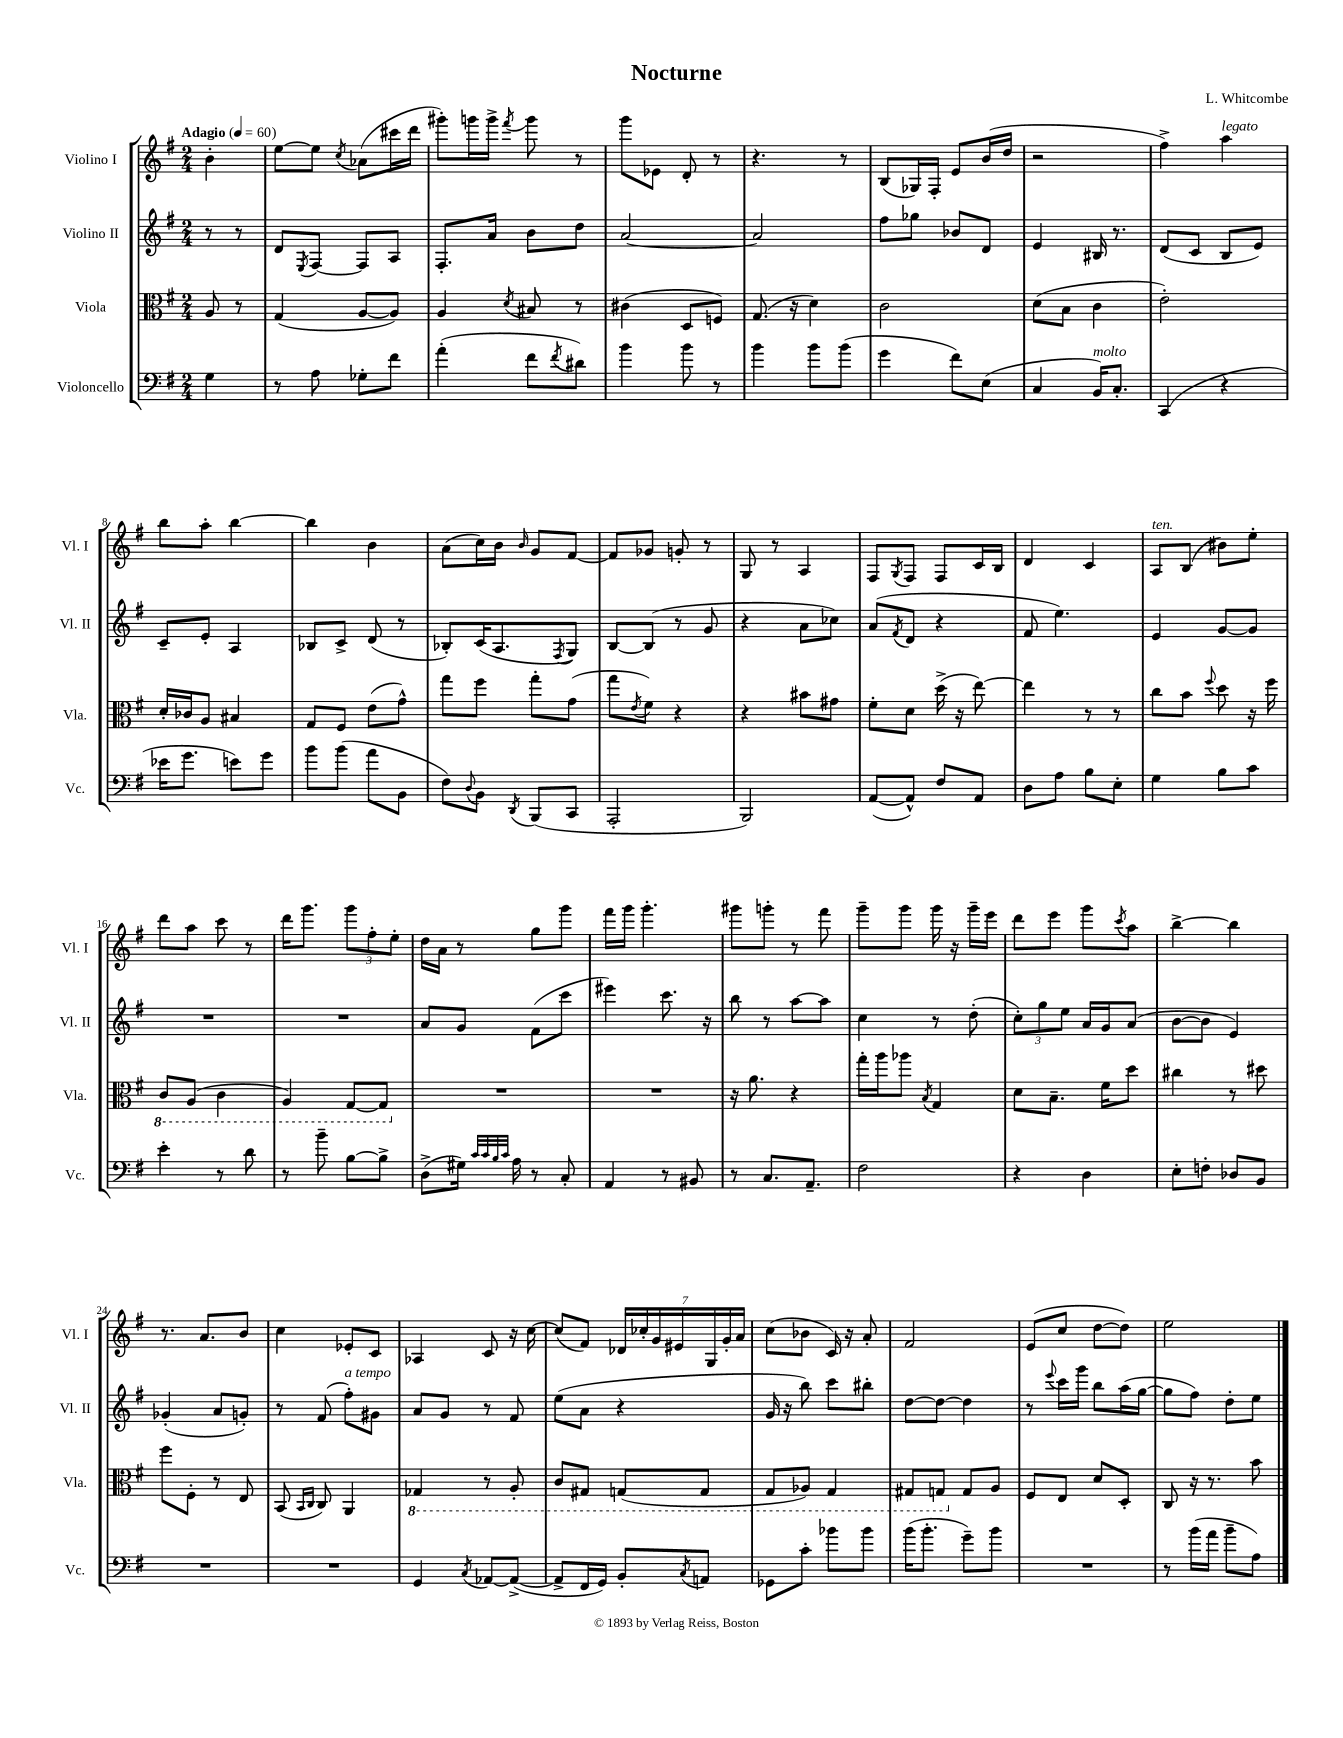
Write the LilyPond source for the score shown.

\header { title = "Nocturne" composer = "L. Whitcombe" }
<<
\new StaffGroup <<
\new Staff = "s0" \with { instrumentName = "Violino I" shortInstrumentName = "Vl. I" } {
    \clef treble \key g \major \numericTimeSignature \time 2/4 \partial 4 \tempo "Adagio" 4 = 60
    b'4-. |
    e''8~ e''8 \acciaccatura { c''8 } aes'8( cis'''16 d'''16 |
    gis'''8-.) g'''16 g'''16-> \acciaccatura { fis'''8 } g'''8 r8 |
    g'''8 ees'8 d'8-. r8 |
    r4. r8 |
    b8( ges16) fis16-. e'8 b'16( d''16 |
    r2 |
    fis''4->) a''4^\markup { \italic "legato" } |
    b''8 a''8-. b''4~ |
    b''4 b'4 |
    a'8( c''16) b'16 \grace { b'16 } g'8 fis'8~ |
    fis'8 ges'8 g'8-. r8 |
    g8 r8 a4 |
    fis8 \acciaccatura { g8 } fis8 fis8 c'16 b16 |
    d'4 c'4 |
    a8^\markup { \italic "ten." } b8( bis'8) e''8-. |
    d'''8 a''8 c'''8 r8 |
    d'''16 g'''8. \tuplet 3/2 { g'''8 fis''8-. e''8-. } |
    d''16 a'16 r8 g''8 g'''8 |
    fis'''16 g'''16 g'''4.-. |
    gis'''8 g'''8-. r8 fis'''8 |
    g'''8-- g'''8 g'''16 r16 g'''16-- e'''16 |
    d'''8 e'''8 g'''8 \acciaccatura { c'''8 } a''8 |
    b''4~-> b''4 |
    r8. a'8. b'8 |
    c''4 ees'8-. c'8 |
    aes4 c'8 r16 c''16~ |
    c''8( fis'8) \tuplet 7/4 { des'16 ces''16-. g'16 eis'16 g16 g'16-. a'16 } |
    c''8( bes'8 c'16) r16 a'8-. |
    fis'2 |
    e'8( c''8 d''8~ d''8) |
    e''2 \bar "|." |
}
\new Staff = "s1" \with { instrumentName = "Violino II" shortInstrumentName = "Vl. II" } {
    \clef treble \key g \major \numericTimeSignature \time 2/4 \partial 4
    r8 r8 |
    d'8 \acciaccatura { e8 } fis8~ fis8 a8 |
    fis8.-. a'16 b'8 d''8 |
    a'2~ |
    a'2 |
    fis''8 ges''8 bes'8 d'8 |
    e'4 bis16 r8. |
    d'8( c'8 b8 e'8) |
    c'8-- e'8-. a4 |
    bes8 c'8-> d'8( r8 |
    bes8-.) c'16( a8. \acciaccatura { fis8 } g8) |
    b8~ b8( r8 g'8 |
    r4 a'8 ces''8) |
    a'8( \acciaccatura { fis'8 } d'8 r4 |
    fis'8 e''4.) |
    e'4 g'8~ g'8 |
    R2 |
    R2 |
    a'8 g'8 fis'8( c'''8 |
    eis'''4) c'''8. r16 |
    b''8 r8 a''8~ a''8 |
    c''4 r8 d''8-.( |
    \tuplet 3/2 { c''8-.) g''8 e''8 } a'16 g'16 a'8( |
    b'8~ b'8 e'4) |
    ges'4-.( a'8 g'8-.) |
    r8 fis'8( fis''8-.^\markup { \italic "a tempo" }) gis'8 |
    a'8 g'8 r8 fis'8 |
    e''8( a'8 r4 |
    g'16 r16 b''8) c'''8 bis''8-. |
    d''8~ d''8~ d''4 |
    r8 \appoggiatura { e'''8 } c'''16 g'''16 b''8 a''16( g''16~ |
    g''8 fis''8) d''8-. e''8 \bar "|." |
}
\new Staff = "s2" \with { instrumentName = "Viola" shortInstrumentName = "Vla." } {
    \clef alto \key g \major \numericTimeSignature \time 2/4 \partial 4
    a8 r8 |
    g4( a8~ a8) |
    a4 \acciaccatura { d'8 } bis8 r8 |
    cis'4( d8 f8) |
    g8.( r16 d'4) |
    c'2 |
    d'8( b8 c'4 |
    e'2-.) |
    d'16-. ces'16 a8 bis4 |
    g8 fis8 e'8( g'8-^) |
    g''8 fis''8 g''8-. g'8( |
    g''8 \acciaccatura { e'8 } fis'8) r4 |
    r4 bis'8 gis'8 |
    fis'8-. d'8 d''16->( r16 e''8~) |
    e''4 r8 r8 |
    c''8 b'8 \appoggiatura { fis''8 } d''8 r16 fis''16 |
    \ottava #-1 c8 a,8( c4 |
    a,4) g,8~ g,8 \ottava #0 |
    R2 |
    R2 |
    r16 a'8. r4 |
    g''16-. a''16 aes''8 \acciaccatura { b8 } g4 |
    d'8 b8.-- fis'16 d''8 |
    cis''4 r8 dis''8 |
    fis''8 fis8-. r8 e8 |
    b,8( \grace { b,16 c16 } c8) a,4 |
    \ottava #-1 ges,4 r8 a,8-. |
    c8 gis,8 g,8( g,8 |
    g,8 aes,8) g,4 |
    gis,8 g,8 \ottava #0 g8 a8 |
    fis8 e8 d'8 d8-. |
    c8 r16 r8. b'8 \bar "|." |
}
\new Staff = "s3" \with { instrumentName = "Violoncello" shortInstrumentName = "Vc." } {
    \clef bass \key g \major \numericTimeSignature \time 2/4 \partial 4
    g4 |
    r8 a8 ges8-. fis'8 |
    a'4-.( fis'8 \acciaccatura { fis'8 } dis'8) |
    b'4 b'8 r8 |
    b'4 b'8 b'8( |
    g'4 fis'8) e8( |
    c4 b,16^\markup { \italic "molto" }) c8.-. |
    c,4( r4 |
    ees'16 g'8. e'8) g'8 |
    b'8 b'8( a'8 b,8 |
    fis8) \appoggiatura { d8 } b,8 \acciaccatura { d,8 } b,,8( c,8 |
    a,,2-. |
    b,,2) |
    a,8~( a,8-^) fis8 a,8 |
    d8 a8 b8 e8-. |
    g4 b8 c'8 |
    e'4-. r8 d'8 |
    r8 b'8-- b8~ b8-> |
    d8->( gis16) \grace { c'32 c'32 b32 c'32 } a16 r8 c8-. |
    a,4 r8 bis,8 |
    r8 c8. a,8.-- |
    fis2 |
    r4 d4 |
    e8-. f8-. des8 b,8 |
    R2 |
    R2 |
    g,4 \acciaccatura { c8 } aes,8~ aes,8~->( |
    aes,8-> fis,16 g,16) b,8-. \acciaccatura { c8 } a,8 |
    ges,8 c'8-. bes'8 bes'8 |
    b'16( b'8.-. g'8--) b'8 |
    R2 |
    r8 b'16( a'16 b'8-- a8) \bar "|." |
}
>>
>>
